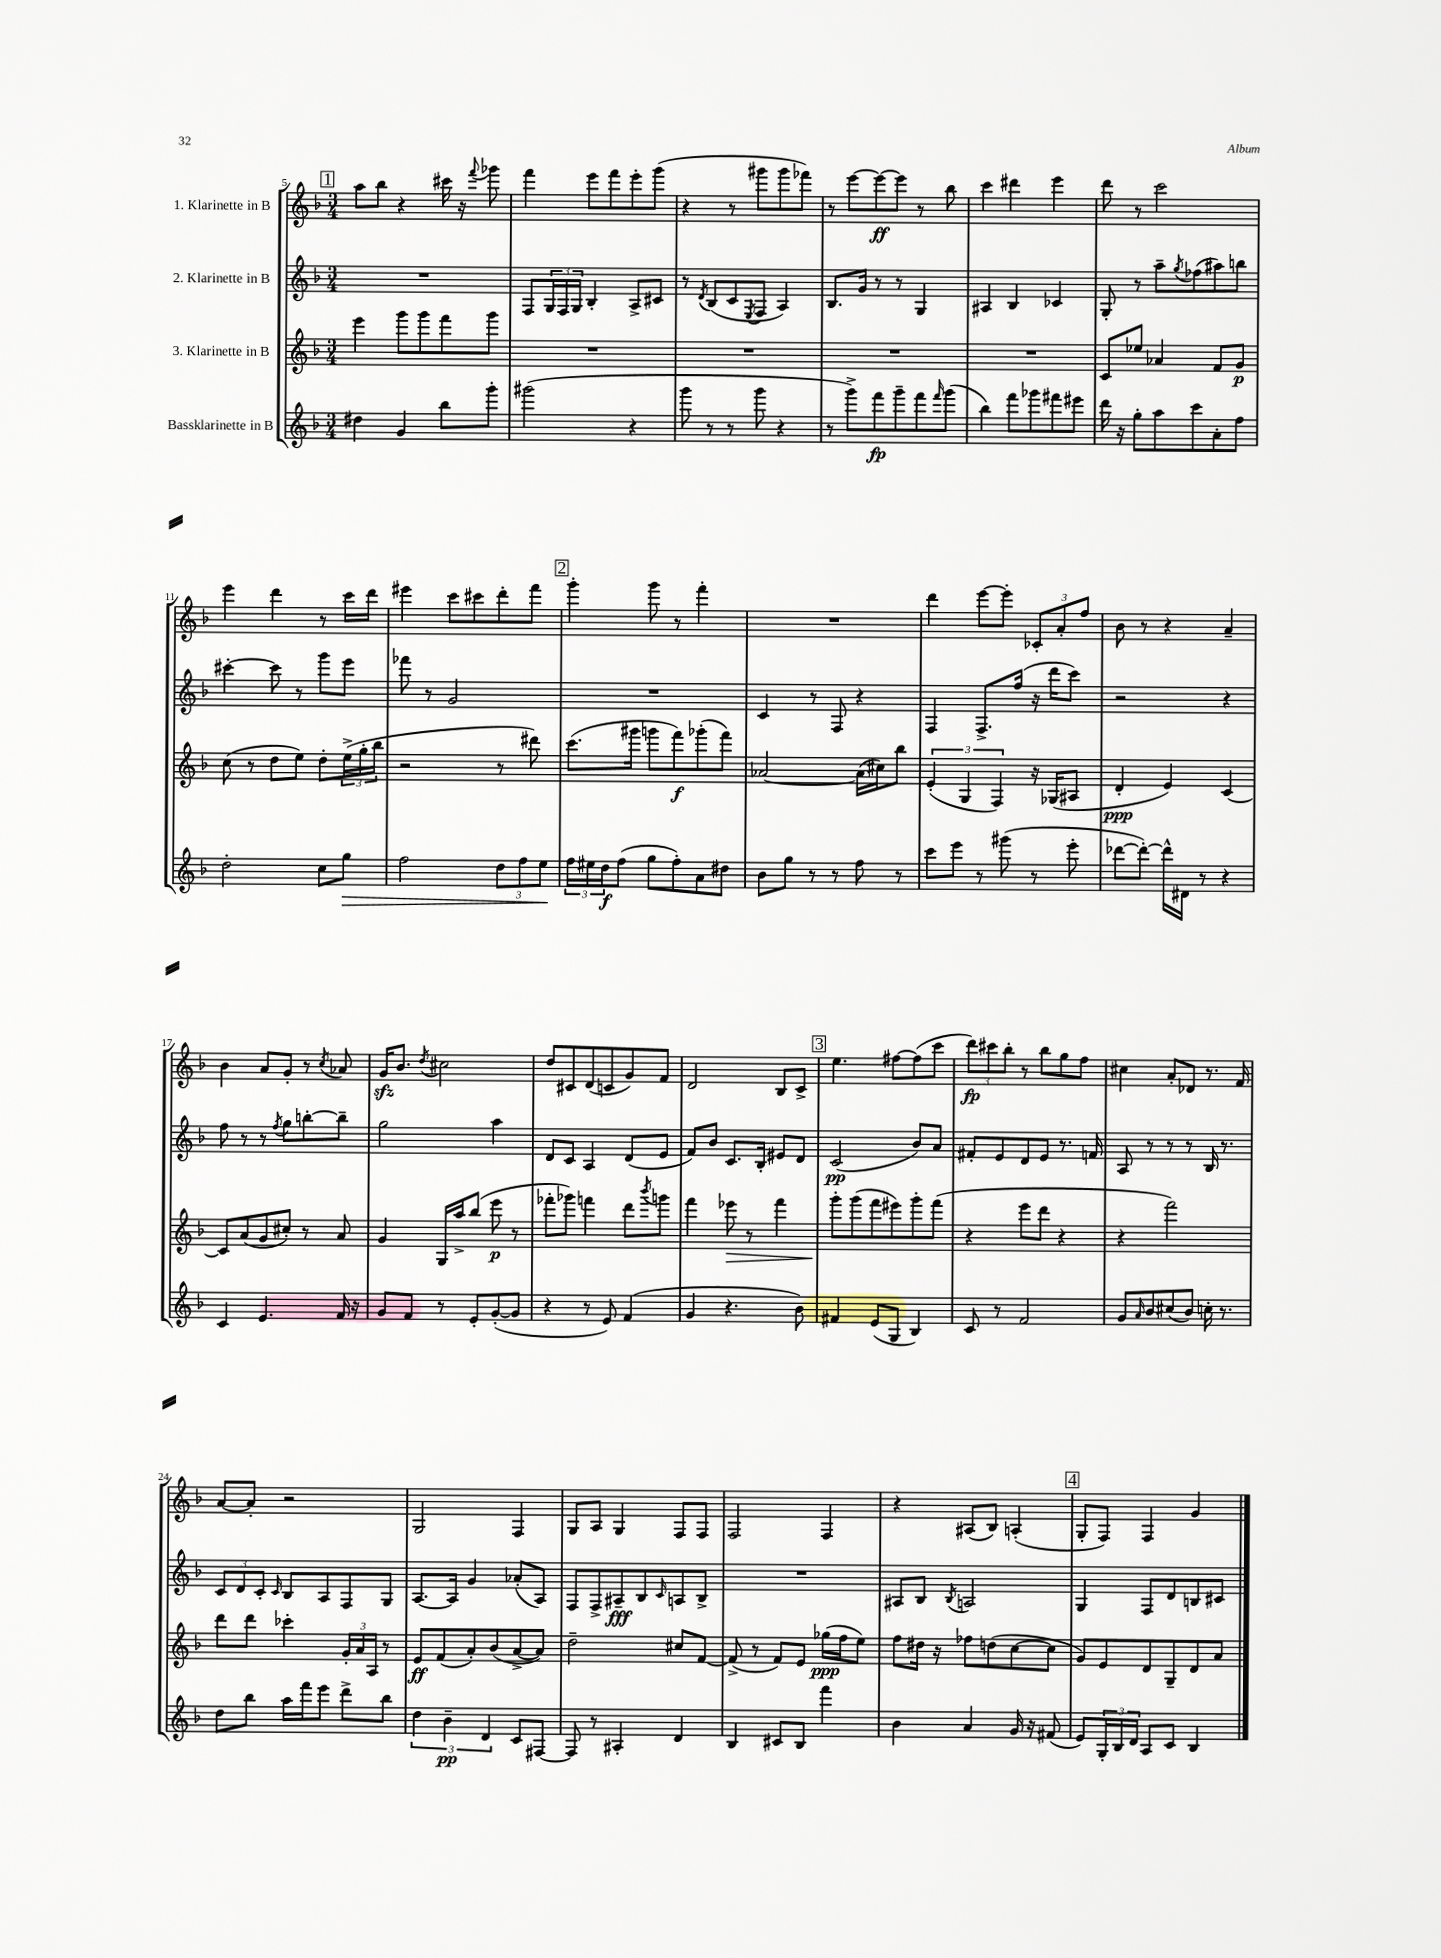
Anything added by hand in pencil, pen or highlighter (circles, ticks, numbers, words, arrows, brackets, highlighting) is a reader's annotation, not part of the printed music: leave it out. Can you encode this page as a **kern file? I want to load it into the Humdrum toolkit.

**kern	**dynam	**kern	**dynam	**kern	**dynam	**kern	**dynam
*part4	*part4	*part3	*part3	*part2	*part2	*part1	*part1
*staff4	*staff4	*staff3	*staff3	*staff2	*staff2	*staff1	*staff1
*I"Bassklarinette in B	*	*I"3. Klarinette in B	*	*I"2. Klarinette in B	*	*I"1. Klarinette in B	*
*clefG2	*	*clefG2	*	*clefG2	*	*clefG2	*
*k[b-]	*	*k[b-]	*	*k[b-]	*	*k[b-]	*
*M3/4	*	*M3/4	*	*M3/4	*	*M3/4	*
!!LO:REH:place=s1:t=1
=5	=5	=5	=5	=5	=5	=5	=5
4dd#X\	.	4eee\	.	2.r	.	8aa\L	.
.	.	.	.	.	.	8bb-\J	.
4g/	.	8ggg\L	.	.	.	4r	.
.	.	8ggg\	.	.	.	.	.
8bb-\L	.	8fff\	.	.	.	16ccc#X\	.
.	.	.	.	.	.	16r	.
.	.	.	.	.	.	8qqfff/	.
8ggg'\J	.	8ggg\J	.	.	.	8ggg-X\	.
=6	=6	=6	=6	=6	=6	=6	=6
(2ggg#X\	.	2.r	.	8F/L	.	4fff\	.
.	.	.	.	24G/L	.	.	.
.	.	.	.	24F/	.	.	.
.	.	.	.	24G/JJ	.	.	.
.	.	.	.	4B-'/	.	8eee\L	.
.	.	.	.	.	.	8fff\	.
4r	.	.	.	8A^/L	.	8eee'\	.
.	.	.	.	8c#X/J	.	(8ggg\J	.
=7	=7	=7	=7	=7	=7	=7	=7
8ggg\	.	2.r	.	8r	.	4r	.
.	.	.	.	8qd/	.	.	.
8r	.	.	.	(8B-/L	.	.	.
8r	.	.	.	8c/	.	8r	.
.	.	.	.	8qE/	.	.	.
8ggg\	.	.	.	8F/J	.	8ggg#X\L	.
4r	.	.	.	4A/)	.	8ggg#\	.
.	.	.	.	.	.	8fff-X\J)	.
=8	=8	=8	=8	=8	=8	=8	=8
8r	.	2.r	.	8.B-/L	.	8r	.
8ggg^\L)	.	.	.	.	.	[8eee\L	.
.	.	.	.	16g/Jk	.	.	.
8fff\	fp	.	.	8r	.	8eee\_	ff
8ggg~\	.	.	.	8r	.	8eee\J]	.
8fff\	.	.	.	4G/	.	8r	.
16qqfff/	.	.	.	.	.	.	.
(8ggg\J	.	.	.	.	.	8bb-\	.
=9	=9	=9	=9	=9	=9	=9	=9
4bb-\)	.	2.r	.	4A#X/	.	4ccc\	.
8fff\L	.	.	.	4B-/	.	4ddd#X\	.
8ggg-X\	.	.	.	.	.	.	.
8fff#X\	.	.	.	4c-X/	.	4eee\	.
8eee#X\J	.	.	.	.	.	.	.
=10	=10	=10	=10	=10	=10	=10	=10
16ddd\	.	8c/L	.	8G'/	.	8ddd\	.
16r	.	.	.	.	.	.	.
8gg'\L	.	8ee-X/J	.	8r	.	8r	.
8aa\	.	4a-X/	.	8aa~\L	.	2ccc\	.
.	.	.	.	8qgg/	.	.	.
8ccc\	.	.	.	(8ff-X\	.	.	.
8a'\	.	8f/L	.	8aa#X\)	.	.	.
8ff\J	.	8g/J	p	8bbn\J	.	.	.
!!LO:LB:g=z
=11	=11	=11	=11	=11	=11	=11	=11
2dd'\	.	(8cc\	.	[4ccc#X'\	.	4eee\	.
.	.	8r	.	.	.	.	.
.	.	8dd\L	.	8ccc#\]	.	4ddd\	.
.	.	8ee\J)	.	8r	.	.	.
8cc\L	.	8dd'\L	.	8ggg\L	.	8r	.
!	!LO:HP:b	!	!	!	!	!	!
8gg\J	>	(24ee^\L	.	8eee\J	.	16ccc\LL	.
.	.	24gg'\	.	.	.	.	.
.	.	.	.	.	.	16ddd\JJ	.
.	.	24bb-\JJ	.	.	.	.	.
=12	=12	=12	=12	=12	=12	=12	=12
2ff\	.	2r	.	8fff-X\	.	4eee#X\	.
.	.	.	.	8r	.	.	.
.	.	.	.	2g/	.	8ccc\L	.
.	.	.	.	.	.	8ccc#X\	.
12dd\L	.	8r	.	.	.	8ddd'\	.
12ff\	.	.	.	.	.	.	.
.	.	8ddd#X\)	.	.	.	8fff\J	.
12ee\J	.	.	.	.	.	.	.
.	]	.	.	.	.	.	.
!!LO:REH:place=s1:t=2
=13	=13	=13	=13	=13	=13	=13	=13
24ff\LL	.	(8.ccc\L	.	2.r	.	4ggg'\	.
24ee#X\	.	.	.	.	.	.	.
24dd\J	f	.	.	.	.	.	.
(8ff\J	.	.	.	.	.	.	.
.	.	16ggg#X\Jk	.	.	.	.	.
8gg\L	.	8gggn\L	.	.	.	8ggg\	.
8ff'\)	.	8fff\)	f	.	.	8r	.
8a\	.	(8ggg-X'\	.	.	.	4fff'\	.
8dd#X\J	.	8fff\J)	.	.	.	.	.
=14	=14	=14	=14	=14	=14	=14	=14
8b-\L	.	[2a-X/	.	4c/	.	2.r	.
8gg\J	.	.	.	.	.	.	.
8r	.	.	.	8r	.	.	.
8r	.	.	.	8F/	.	.	.
8ff\	.	(16a-\LL]	.	4r	.	.	.
.	.	16cc#X\J)	.	.	.	.	.
8r	.	8bb-\J	.	.	.	.	.
=15	=15	=15	=15	=15	=15	=15	=15
8ccc\L	.	(6e'/	.	4F/	.	4ddd\	.
8eee\J	.	.	.	.	.	.	.
.	.	6G/	.	.	.	.	.
8r	.	.	.	8.F^/L	.	[8eee\L	.
.	.	6F/)	.	.	.	.	.
(8ggg#X\	.	.	.	.	.	8eee'\J]	.
.	.	.	.	(16ff/Jk	.	.	.
8r	.	16r	.	16r	.	12c-X'/L	.
.	.	(16G-X/KL	.	16ddd\KL	.	.	.
.	.	.	.	.	.	12a'/	.
8eee'\	.	8A#X/J	.	8ccc\J)	.	.	.
.	.	.	.	.	.	12ff/J	.
=16	=16	=16	=16	=16	=16	=16	=16
[8ddd-X\L	.	4d'/	ppp	2r	.	8b-\	.
8ddd-'\J_)	.	.	.	.	.	8r	.
16ddd-^^\LL]	.	4e/)	.	.	.	4r	.
16d#X\JJ	.	.	.	.	.	.	.
8r	.	.	.	.	.	.	.
4r	.	[4c/	.	4r	.	4a~/	.
!!LO:LB:g=z
=17	=17	=17	=17	=17	=17	=17	=17
4c/	.	8c/L]	.	8ff\	.	4b-\	.
.	.	(8a/	.	8r	.	.	.
4.e/	.	8g/	.	8r	.	8a/L	.
.	.	.	.	8qff/	.	.	.
.	.	8cc#X'/J)	.	8gg\L	.	8g'/J	.
.	.	8r	.	[8bbn'\	.	8r	.
.	.	.	.	.	.	8qcc/	.
16f/	.	8a/	.	8bb~\J]	.	8a-X/	.
16r	.	.	.	.	.	.	.
=18	=18	=18	=18	=18	=18	=18	=18
8g/L	.	4g/	.	2gg\	.	16gzz/KL	.
.	.	.	.	.	.	8.b-/J	.
8f/J	.	.	.	.	.	.	.
.	.	.	.	.	.	8qdd/	.
8r	.	16G/LL	.	.	.	2cc#X\	.
.	.	16aa^/J	.	.	.	.	.
8e'/L	.	(8bb-/J	.	.	.	.	.
([8g'/	.	8eee\	p	4aa\	.	.	.
8g/J]	.	8r	.	.	.	.	.
=19	=19	=19	=19	=19	=19	=19	=19
4r	.	8fff-X'\L	.	8d/L	.	8dd/L	.
.	.	8ggg-X\J)	.	8c/J	.	8c#X/	.
8r	.	4fffn\	.	4A/	.	(8d/	.
8e/)	.	.	.	.	.	8cn/	.
(4f/	.	8ddd\L	.	(8d/L	.	8g/)	.
.	.	8qbbb-/	.	.	.	.	.
.	.	8gggn\J	.	8e/J	.	8f/J	.
=20	=20	=20	=20	=20	=20	=20	=20
4g/	.	4fff\	.	8f/L)	.	2d/	.
.	.	.	.	8b-/J	.	.	.
!	!	!	!LO:HP:b	!	!	!	!
4.r	.	8eee-X\	>	8.c/L	.	.	.
.	.	8r	.	.	.	.	.
.	.	.	.	16B-'/Jk	.	.	.
.	.	4fff\	.	8e#X/L	.	8B-/L	.
8b-\)	.	.	.	8d/J	.	8c^/J	.
!!LO:REH:place=s1:t=3
=21	=21	=21	=21	=21	=21	=21	=21
4f#X/	.	8ggg'\L	.	(2c/	pp	4.ee\	.
.	.	(8ggg\	]	.	.	.	.
(8e/L	.	8fff\	.	.	.	.	.
8G/J	.	8eee#X\)	.	.	.	[8ff#X\L	.
4B-/)	.	8ggg'\	.	8b-/L)	.	(8ff#\]	.
.	.	(8fff\J	.	8a/J	.	8ccc\J	.
=22	=22	=22	=22	=22	=22	=22	=22
8c/	.	4r	.	8f#X'/L	.	12ddd\L)	fp
.	.	.	.	.	.	12ccc#X\	.
8r	.	.	.	8e/	.	.	.
.	.	.	.	.	.	12bb-'\J	.
2f/	.	8eee\L	.	8d/	.	8r	.
.	.	8ddd\J	.	8e/J	.	8bb-\L	.
.	.	4r	.	8.r	.	8gg\	.
.	.	.	.	.	.	8ff\J	.
.	.	.	.	16fn/	.	.	.
=23	=23	=23	=23	=23	=23	=23	=23
8g/L	.	4r	.	8A/	.	4cc#X\	.
16qqa/	.	.	.	.	.	.	.
8b-/	.	.	.	8r	.	.	.
(8cc#X/	.	2fff\)	.	8r	.	8a'/L	.
8b-/J)	.	.	.	8r	.	8d-X/J	.
16ccn'\	.	.	.	16B-/	.	8.r	.
8.r	.	.	.	8.r	.	.	.
.	.	.	.	.	.	16f/	.
!!LO:LB:g=z
=24	=24	=24	=24	=24	=24	=24	=24
8dd\L	.	8ddd\L	.	12c/L	.	[8a/L	.
.	.	.	.	12d/	.	.	.
8bb-\J	.	8ddd\J	.	.	.	8a'/J]	.
.	.	.	.	12c'/J	.	.	.
.	.	.	.	16qqc/	.	.	.
16aa\LL	.	4ccc-X'\	.	8B-/L	.	2r	.
16fff\J	.	.	.	.	.	.	.
8eee\J	.	.	.	8A/	.	.	.
8ddd^\L	.	24g'/LL	.	8F/	.	.	.
.	.	24a/	.	.	.	.	.
.	.	24A/JJ	.	.	.	.	.
8bb-\J	.	8r	.	8G/J	.	.	.
=25	=25	=25	=25	=25	=25	=25	=25
6dd\	.	8e/L	ff	[8.A/L	.	2G/	.
.	.	(8f/	.	.	.	.	.
6b-~\	pp	.	.	.	.	.	.
.	.	.	.	16A/Jk]	.	.	.
.	.	8a'/)	.	4g/	.	.	.
6d/	.	.	.	.	.	.	.
.	.	(8b-/	.	.	.	.	.
8c/L	.	[8a^/	.	(8a-X'/L	.	4F/	.
[8F#X/J	.	8a/J])	.	8A/J)	.	.	.
=26	=26	=26	=26	=26	=26	=26	=26
8F#/]	.	2dd~\	.	8F/L	.	8G/L	.
8r	.	.	.	8F^/	.	8A/J	.
4A#X'/	.	.	.	8A#X~/	fff	4G/	.
.	.	.	.	8B-/	.	.	.
.	.	.	.	16qqc/	.	.	.
4d/	.	8cc#X/L	.	8An/	.	8F/L	.
.	.	[8f/J	.	8B-^/J	.	8F/J	.
=27	=27	=27	=27	=27	=27	=27	=27
4B-/	.	(8f^/]	.	2.r	.	2F/	.
.	.	8r	.	.	.	.	.
8c#X/L	.	8f/L)	.	.	.	.	.
8B-/J	.	8e/J	.	.	.	.	.
4fff\	.	(16gg-X\LL	ppp	.	.	4F/	.
.	.	16ff\J	.	.	.	.	.
.	.	8ee\J)	.	.	.	.	.
=28	=28	=28	=28	=28	=28	=28	=28
4b-\	.	8ff\L	.	8A#X/L	.	4r	.
.	.	16dd#X\Jk	.	8B-/J	.	.	.
.	.	16r	.	.	.	.	.
.	.	.	.	8qB-/	.	.	.
4a/	.	8ff-X\L	.	2An/	.	(8A#X/L	.
.	.	(8ddn\	.	.	.	8B-/J)	.
16g/	.	[8cc\	.	.	.	(4An'/	.
16r	.	.	.	.	.	.	.
(8f#X/	.	8cc\J]	.	.	.	.	.
!!LO:REH:place=s1:t=4
=29	=29	=29	=29	=29	=29	=29	=29
8e/L)	.	8g/L)	.	4G/	.	8G'/L	.
24G'/L	.	8e/	.	.	.	8F/J)	.
24B-/	.	.	.	.	.	.	.
24d/JJ	.	.	.	.	.	.	.
8A/L	.	8d/	.	8F/L	.	4F/	.
8c/J	.	8G~/	.	8d/	.	.	.
4B-/	.	8d/	.	8Bn/	.	4g/	.
.	.	8a/J	.	8c#X/J	.	.	.
==	==	==	==	==	==	==	==
*-	*-	*-	*-	*-	*-	*-	*-
